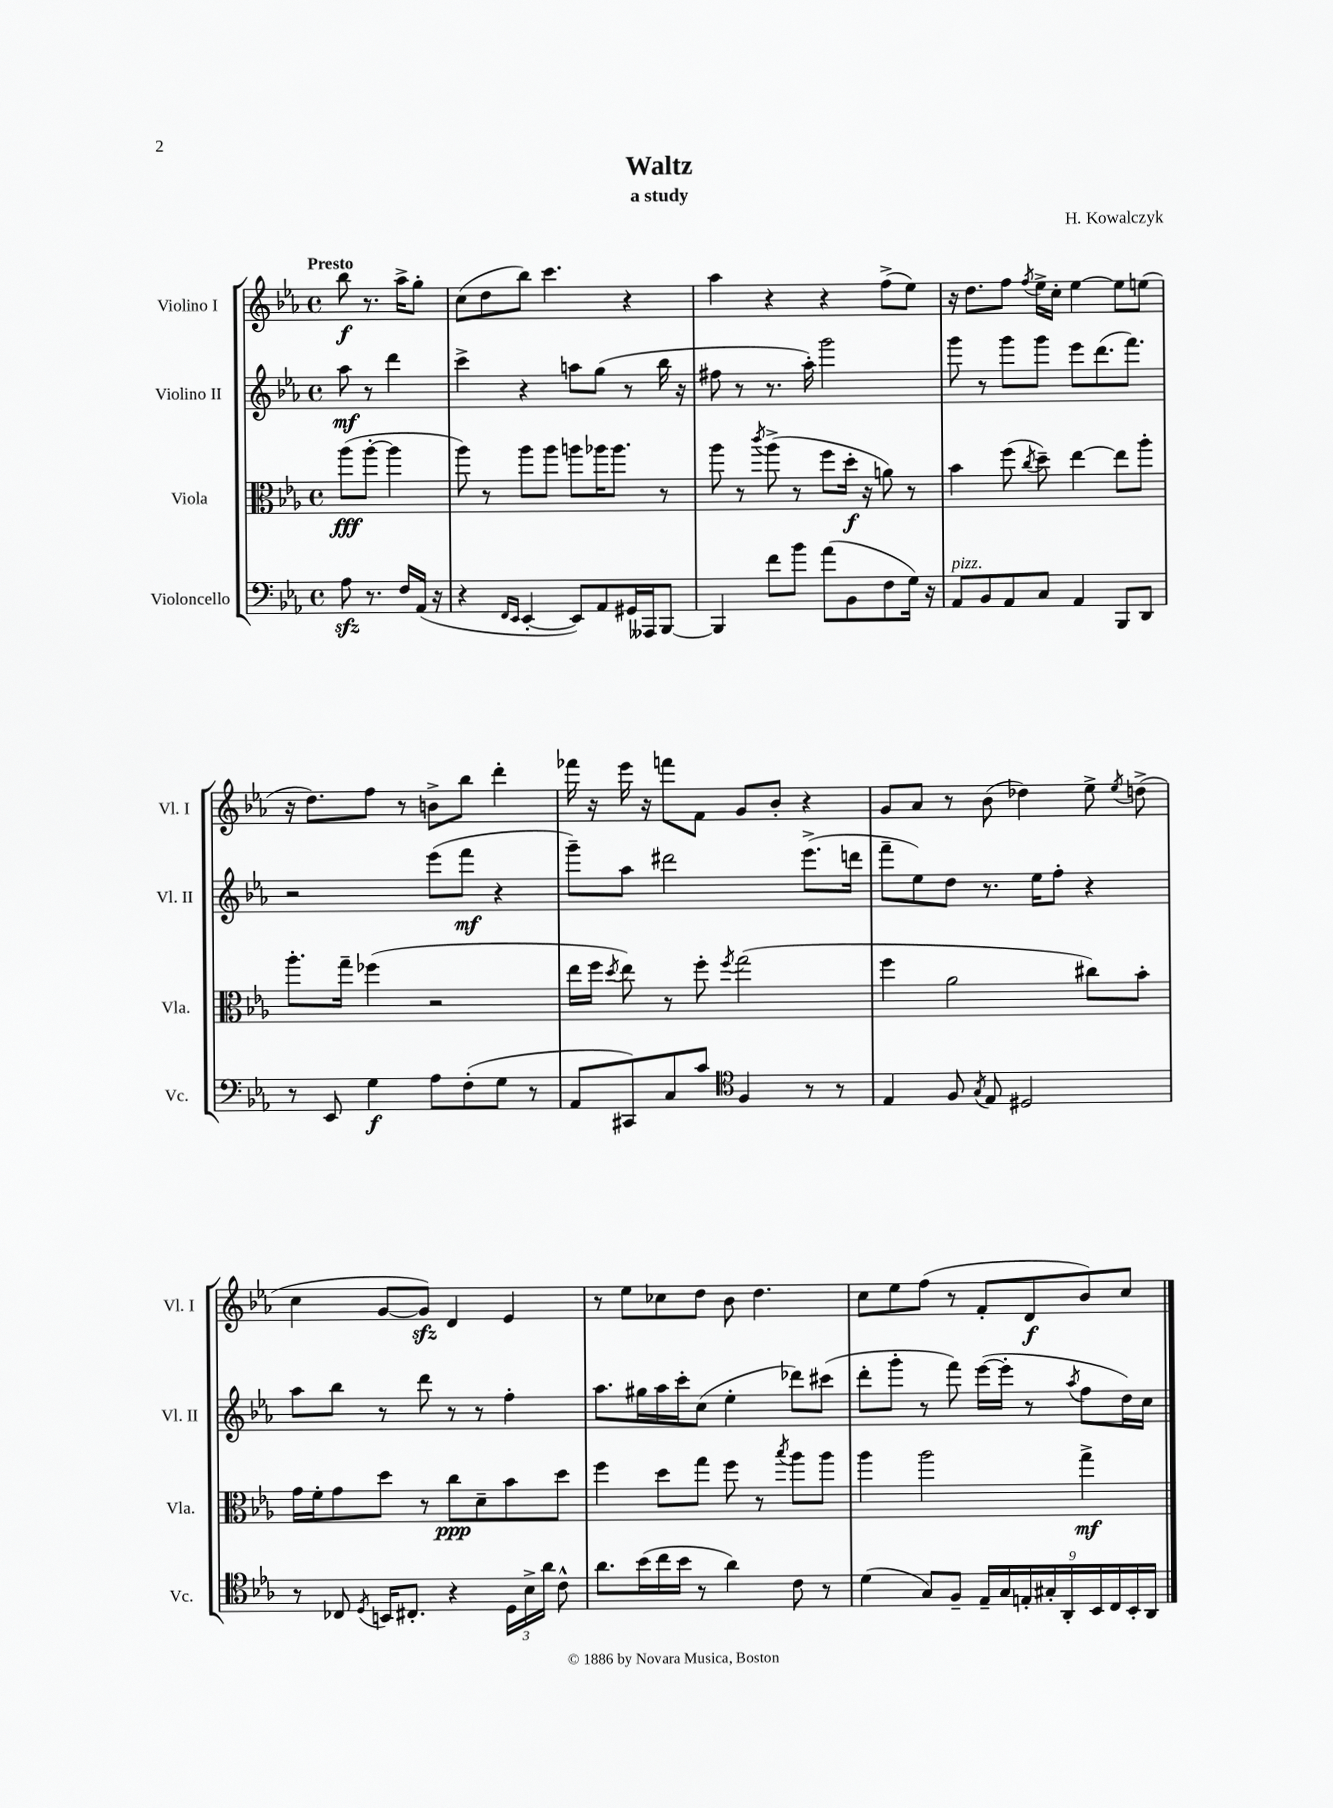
\header { title = "Waltz" composer = "H. Kowalczyk" subtitle = "a study" }
<<
\new StaffGroup <<
\new Staff = "s0" \with { instrumentName = "Violino I" shortInstrumentName = "Vl. I" } {
    \clef treble \key ees \major \defaultTimeSignature \time 4/4 \partial 2 \tempo "Presto"
    \autoBeamOff bes''8\f r8. aes''16[-> g''8]-. |
    c''8[( d''8 bes''8]) c'''4. r4 |
    aes''4 r4 r4 f''8[->( ees''8]) |
    r16 d''8.[ f''8] \acciaccatura { f''8 } ees''16[-> c''16]-. ees''4~ ees''8[ e''8]( |
    r16 d''8.[) f''8] r8 b'8[-> bes''8] d'''4-. |
    fes'''16 r16 ees'''16 r16 f'''8[ f'8] g'8[ bes'8]-. r4 |
    g'8[ aes'8] r8 bes'8( des''4) ees''8-> \acciaccatura { ees''8 } d''8->( |
    c''4 g'8[~ g'8]\sfz) d'4 ees'4 |
    r8 ees''8[ ces''8 d''8] bes'8 d''4. |
    c''8[ ees''8 f''8]( r8 f'8[-. d'8\f bes'8) c''8] \bar "|." |
}
\new Staff = "s1" \with { instrumentName = "Violino II" shortInstrumentName = "Vl. II" } {
    \clef treble \key ees \major \defaultTimeSignature \time 4/4 \partial 2
    \autoBeamOff aes''8\mf r8 d'''4 |
    c'''4-> r4 a''8[ g''8]( r8 bes''16 r16 |
    fis''8 r8 r8. aes''16-.) g'''2 |
    g'''8 r8 g'''8[ g'''8] ees'''8[ d'''8.( f'''8.]) |
    r2 ees'''8[( f'''8]\mf r4 |
    g'''8[--) aes''8] dis'''2 ees'''8.[->( d'''16] |
    f'''8[-- ees''8) d''8] r8. ees''16[ f''8]-. r4 |
    aes''8[ bes''8] r8 d'''8 r8 r8 f''4-. |
    aes''8.[ gis''16 aes''16 c'''16-. c''8]( ees''4-. des'''8[) cis'''8]( |
    d'''8[-. g'''8]-. r8 f'''8) ees'''16[~( ees'''16]-. r8 \acciaccatura { aes''8 } f''8[ d''16) c''16] \bar "|." |
}
\new Staff = "s2" \with { instrumentName = "Viola" shortInstrumentName = "Vla." } {
    \clef alto \key ees \major \defaultTimeSignature \time 4/4 \partial 2
    \autoBeamOff aes''8[\fff( aes''8]~-. aes''4 |
    aes''8) r8 aes''8[ aes''8] a''8[ aes''16 aes''8.] r8 |
    aes''8 r8 \acciaccatura { c'''8 } aes''8->( r8 f''8[ d''16]-.\f r16 a'8) r8 |
    bes'4 f''8( \acciaccatura { c''8 } d''8--) ees''4~ ees''8[ aes''8]-. |
    aes''8.[-. g''16]-- fes''4( r2 |
    ees''16[ f''16] \acciaccatura { d''8 } ees''8) r8 f''8-. \acciaccatura { f''8 } g''2( |
    f''4 aes'2 cis''8[) bes'8]-. |
    g'16[ f'16-. g'8 d''8] r8 c''8[\ppp d'8-- bes'8 d''8] |
    f''4 d''8[ g''8] f''8 r8 \acciaccatura { bes''8 } aes''8[ aes''8] |
    aes''4 aes''2 g''4->\mf \bar "|." |
}
\new Staff = "s3" \with { instrumentName = "Violoncello" shortInstrumentName = "Vc." } {
    \clef bass \key ees \major \defaultTimeSignature \time 4/4 \partial 2
    \autoBeamOff aes8\sfz r8. f16[ aes,16]( r16 |
    r4 \grace { f,16[ ees,16] } ees,4~-. ees,8[) aes,8 gis,16 aeses,,16 bes,,8]~ |
    bes,,4 f'8[ bes'8] aes'8[( bes,8 f8 g16]) r16 |
    aes,8[^\markup { \italic "pizz." } bes,8 aes,8 c8] aes,4 bes,,8[ d,8] |
    r8 ees,8 g4\f aes8[ f8-.( g8] r8 |
    aes,8[ cis,8) c8 c'8] \clef tenor f4 r8 r8 |
    ees4 f8 \acciaccatura { g8 } ees8 dis2 |
    r8 ces8 \acciaccatura { d8 } b,16[ cis8.]-. r4 \tuplet 3/2 { d16[ bes16-> aes'16] } c'8-^ |
    aes'8.[ bes'16( c''16 bes'16] r8 aes'4) c'8 r8 |
    d'4( g8[) f8]-- \tuplet 9/8 { ees16[-- g16 e16-. gis16-. aes,16-. bes,16 c16 bes,16-. aes,16] } \bar "|." |
}
>>
>>
\layout { \context { \Score \remove "Bar_number_engraver" } }
